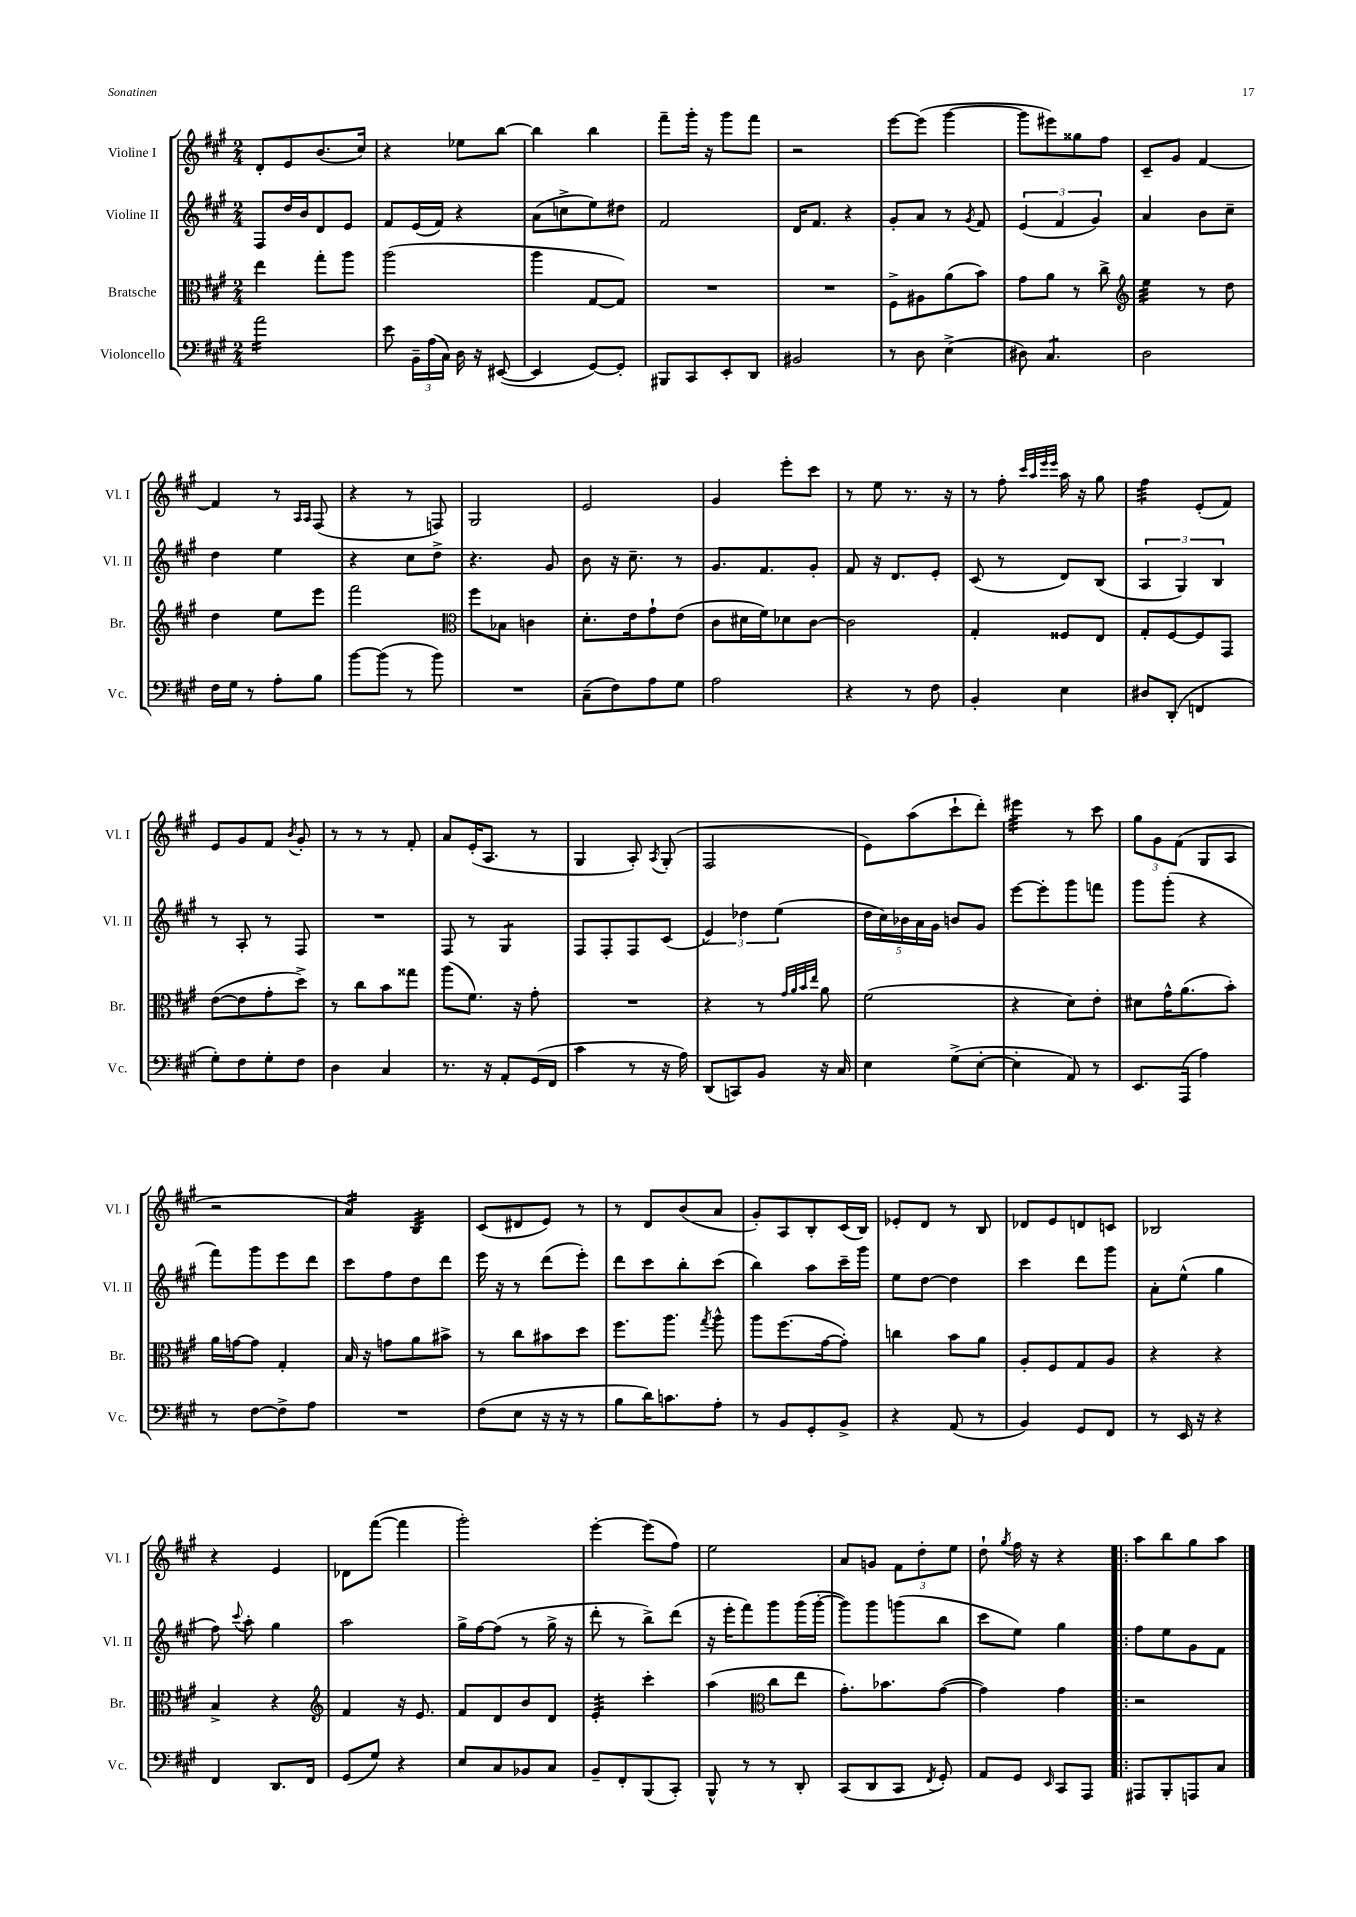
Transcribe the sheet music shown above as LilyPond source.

<<
\new StaffGroup <<
\new Staff = "s0" \with { instrumentName = "Violine I" shortInstrumentName = "Vl. I" } {
    \clef treble \key a \major \numericTimeSignature \time 2/4
    \autoBeamOff d'8[-. e'8 b'8.( cis''16]) |
    r4 ees''8[ b''8]~ |
    b''4 b''4 |
    fis'''8[-- gis'''16]-. r16 gis'''8[ fis'''8] |
    r2 |
    e'''8[~ e'''8]( gis'''4~ |
    gis'''8[ eis'''8) gisis''8 fis''8] |
    cis'8[-- gis'8] fis'4~ |
    fis'4 r8 \grace { a16[ a16] } fis8( |
    r4 r8 f8) |
    gis2 |
    e'2 |
    gis'4 e'''8[-. cis'''8] |
    r8 e''8 r8. r16 |
    r8 fis''8-. \grace { cis'''32[ a''32 e'''32 e'''32] } a''16 r16 gis''8 |
    fis''4:32 e'8[-.( fis'8]) |
    e'8[ gis'8 fis'8] \acciaccatura { b'8 } gis'8-. |
    r8 r8 r8 fis'8-. |
    a'8[ e'16-.( a8.] r8 |
    gis4 a8-.) \acciaccatura { a8 } gis8-.( |
    fis2 |
    e'8[) a''8( cis'''8-! d'''8]-.) |
    eis'''4:32 r8 cis'''8 |
    \tuplet 3/2 { gis''8[ gis'8 fis'8]( } gis8[ a8] |
    r2 |
    a'4:16) b4:32 |
    cis'8[( dis'8 e'8]) r8 |
    r8 d'8[ b'8( a'8] |
    gis'8[-.) a8 b8-. cis'16( b16]) |
    ees'8[-. d'8] r8 b8 |
    des'8[ e'8 d'8 c'8] |
    bes2 |
    r4 e'4 |
    des'8[ fis'''8]~( fis'''4 |
    gis'''2-.) |
    e'''4~-. e'''8[( fis''8]) |
    e''2 |
    a'8[ g'8] \tuplet 3/2 { fis'8[ d''8-. e''8] } |
    d''8-! \acciaccatura { gis''8 } fis''16 r16 r4 |
    \bar ".|:" a''8[ b''8 gis''8 a''8] \bar "|." |
}
\new Staff = "s1" \with { instrumentName = "Violine II" shortInstrumentName = "Vl. II" } {
    \clef treble \key a \major \numericTimeSignature \time 2/4
    \autoBeamOff fis8[ d''16 b'16 d'8 e'8] |
    fis'8[ e'16( fis'16]) r4 |
    a'8[( c''8-> e''8) dis''8] |
    fis'2 |
    d'16[ fis'8.] r4 |
    gis'8[-. a'8] r8 \acciaccatura { gis'8 } fis'8 |
    \tuplet 3/2 { e'4( fis'4 gis'4) } |
    a'4 b'8[ cis''8]-- |
    d''4 e''4 |
    r4 cis''8[ d''8]-> |
    r4. gis'8 |
    b'8 r16 cis''8.-- r8 |
    gis'8.[ fis'8. gis'8]-. |
    fis'8 r16 d'8.[ e'8]-. |
    cis'8( r8 d'8[) b8]( |
    \tuplet 3/2 { a4 gis4) b4 } |
    r8 a8-. r8 fis8 |
    R2 |
    fis8 r8 gis4:8 |
    fis8[ fis8-. fis8 cis'8]( |
    \tuplet 3/2 { e'4) des''4 e''4( } |
    \tuplet 5/4 { d''16[ cis''16) bes'16 a'16 gis'16] } b'8[ gis'8] |
    e'''8[~ e'''8-. gis'''8 f'''8] |
    gis'''8[ gis'''8]-.( r4 |
    fis'''8[) gis'''8 e'''8 d'''8] |
    cis'''8[ fis''8 d''8 d'''8] |
    e'''16 r16 r8 d'''8[( e'''8]-.) |
    d'''8[ cis'''8 b''8-. cis'''8]( |
    b''4) a''8[ cis'''16-- gis'''16] |
    e''8[ d''8]~ d''4 |
    cis'''4 d'''8[ gis'''8] |
    a'8[-. e''8]-^( gis''4 |
    fis''8) \appoggiatura { cis'''8 } a''8-. gis''4 |
    a''2 |
    gis''16[-> fis''16~ fis''8]( r8 gis''16-> r16 |
    d'''8-. r8 b''8[->) d'''8]( |
    r16 e'''16[-. fis'''8) gis'''8 gis'''16( gis'''16]~-. |
    gis'''8[) gis'''8 g'''8( b''8] |
    cis'''8[ e''8]) gis''4 |
    \bar ".|:" fis''8[ e''8 gis'8 fis'8] \bar "|." |
}
\new Staff = "s2" \with { instrumentName = "Bratsche" shortInstrumentName = "Br." } {
    \clef alto \key a \major \numericTimeSignature \time 2/4
    \autoBeamOff e''4 gis''8[-. a''8] |
    a''2( |
    a''4 gis8[~ gis8]) |
    R2 |
    R2 |
    fis8[-> ais8 a'8( b'8]) |
    gis'8[ a'8] r8 cis''8-> |
    \clef treble e''4:32 r8 d''8 |
    d''4 e''8[ e'''8] |
    fis'''2 |
    \clef alto fis''8[ bes8] c'4 |
    d'8.[-. e'16 gis'8-! e'8]( |
    cis'8[ dis'16 fis'16) des'8 cis'8]~ |
    cis'2 |
    gis4-. fisis8[ e8] |
    gis8[-. fis8~ fis8 gis,8] |
    e'8[~( e'8 gis'8-. d''8]->) |
    r8 cis''8[ b'8 gisis''8] |
    a''8[( fis'8.]) r16 gis'8-. |
    R2 |
    r4 r8 \grace { gis'32[ a'32 b'32 e''32] } a'8 |
    fis'2( |
    r4 d'8[) e'8]-. |
    dis'8[ gis'16-^ a'8.( b'8]-.) |
    a'16[ g'16~ g'8] gis4-. |
    b16 r16 g'8[ a'8 bis'8]-> |
    r8 cis''8[ bis'8 d''8] |
    fis''8.[ a''8.] \acciaccatura { gis''8 } a''8-^ |
    a''8[ fis''8.( gis'16~ gis'8]-.) |
    c''4 b'8[ a'8] |
    a8[-. fis8 gis8 a8] |
    r4 r4 |
    b4-> r4 |
    \clef treble fis'4 r16 e'8. |
    fis'8[ d'8 b'8 d'8] |
    e'4:32-. cis'''4-. |
    a''4( \clef alto cis''8[ e''8] |
    gis'8.[-.) bes'8. gis'8]~( |
    gis'4) gis'4 |
    \bar ".|:" r2 \bar "|." |
}
\new Staff = "s3" \with { instrumentName = "Violoncello" shortInstrumentName = "Vc." } {
    \clef bass \key a \major \numericTimeSignature \time 2/4
    \autoBeamOff a'2:16 |
    e'8 \tuplet 3/2 { b,16[-- a16( cis16]) } d16 r16 eis,8~( |
    eis,4 gis,8[~) gis,8]-. |
    bis,,8[ cis,8 e,8-. d,8] |
    bis,2 |
    r8 d8 e4->( |
    dis8) cis4.:8 |
    d2 |
    fis16[ gis16] r8 a8[-. b8] |
    b'8[~ b'8]( r8 b'8) |
    R2 |
    cis8[--( fis8) a8 gis8] |
    a2 |
    r4 r8 fis8 |
    b,4-. e4 |
    dis8[ d,8]-.( f,4 |
    gis8[-.) fis8 gis8-. fis8] |
    d4 cis4 |
    r8. r16 a,8[-. gis,16( fis,16] |
    cis'4 r8 r16 a16) |
    d,8[( c,8) b,8] r16 cis16 |
    e4 gis8[->( e8]~-. |
    e4-. a,8) r8 |
    e,8.[ a,,16]( a4) |
    r8 fis8[~ fis8-> a8] |
    R2 |
    fis8[( e8] r16 r16 r8 |
    b8[ d'16) c'8. a8]-. |
    r8 b,8[ gis,8-. b,8]-> |
    r4 a,8( r8 |
    b,4) gis,8[ fis,8] |
    r8 e,16 r16 r4 |
    fis,4 d,8.[ fis,16] |
    gis,8[( gis8]) r4 |
    e8[ cis8 bes,8 cis8] |
    b,8[-- fis,8-. b,,8( cis,8]-.) |
    b,,8-^ r8 r8 d,8-. |
    cis,8[( d,8 cis,8] \acciaccatura { fis,8 } gis,8-.) |
    a,8[ gis,8] \grace { e,16 } cis,8[ a,,8] |
    \bar ".|:" ais,,8[ b,,8-. a,,8 cis8] \bar "|." |
}
>>
>>
\layout { \context { \Score \remove "Bar_number_engraver" } }
